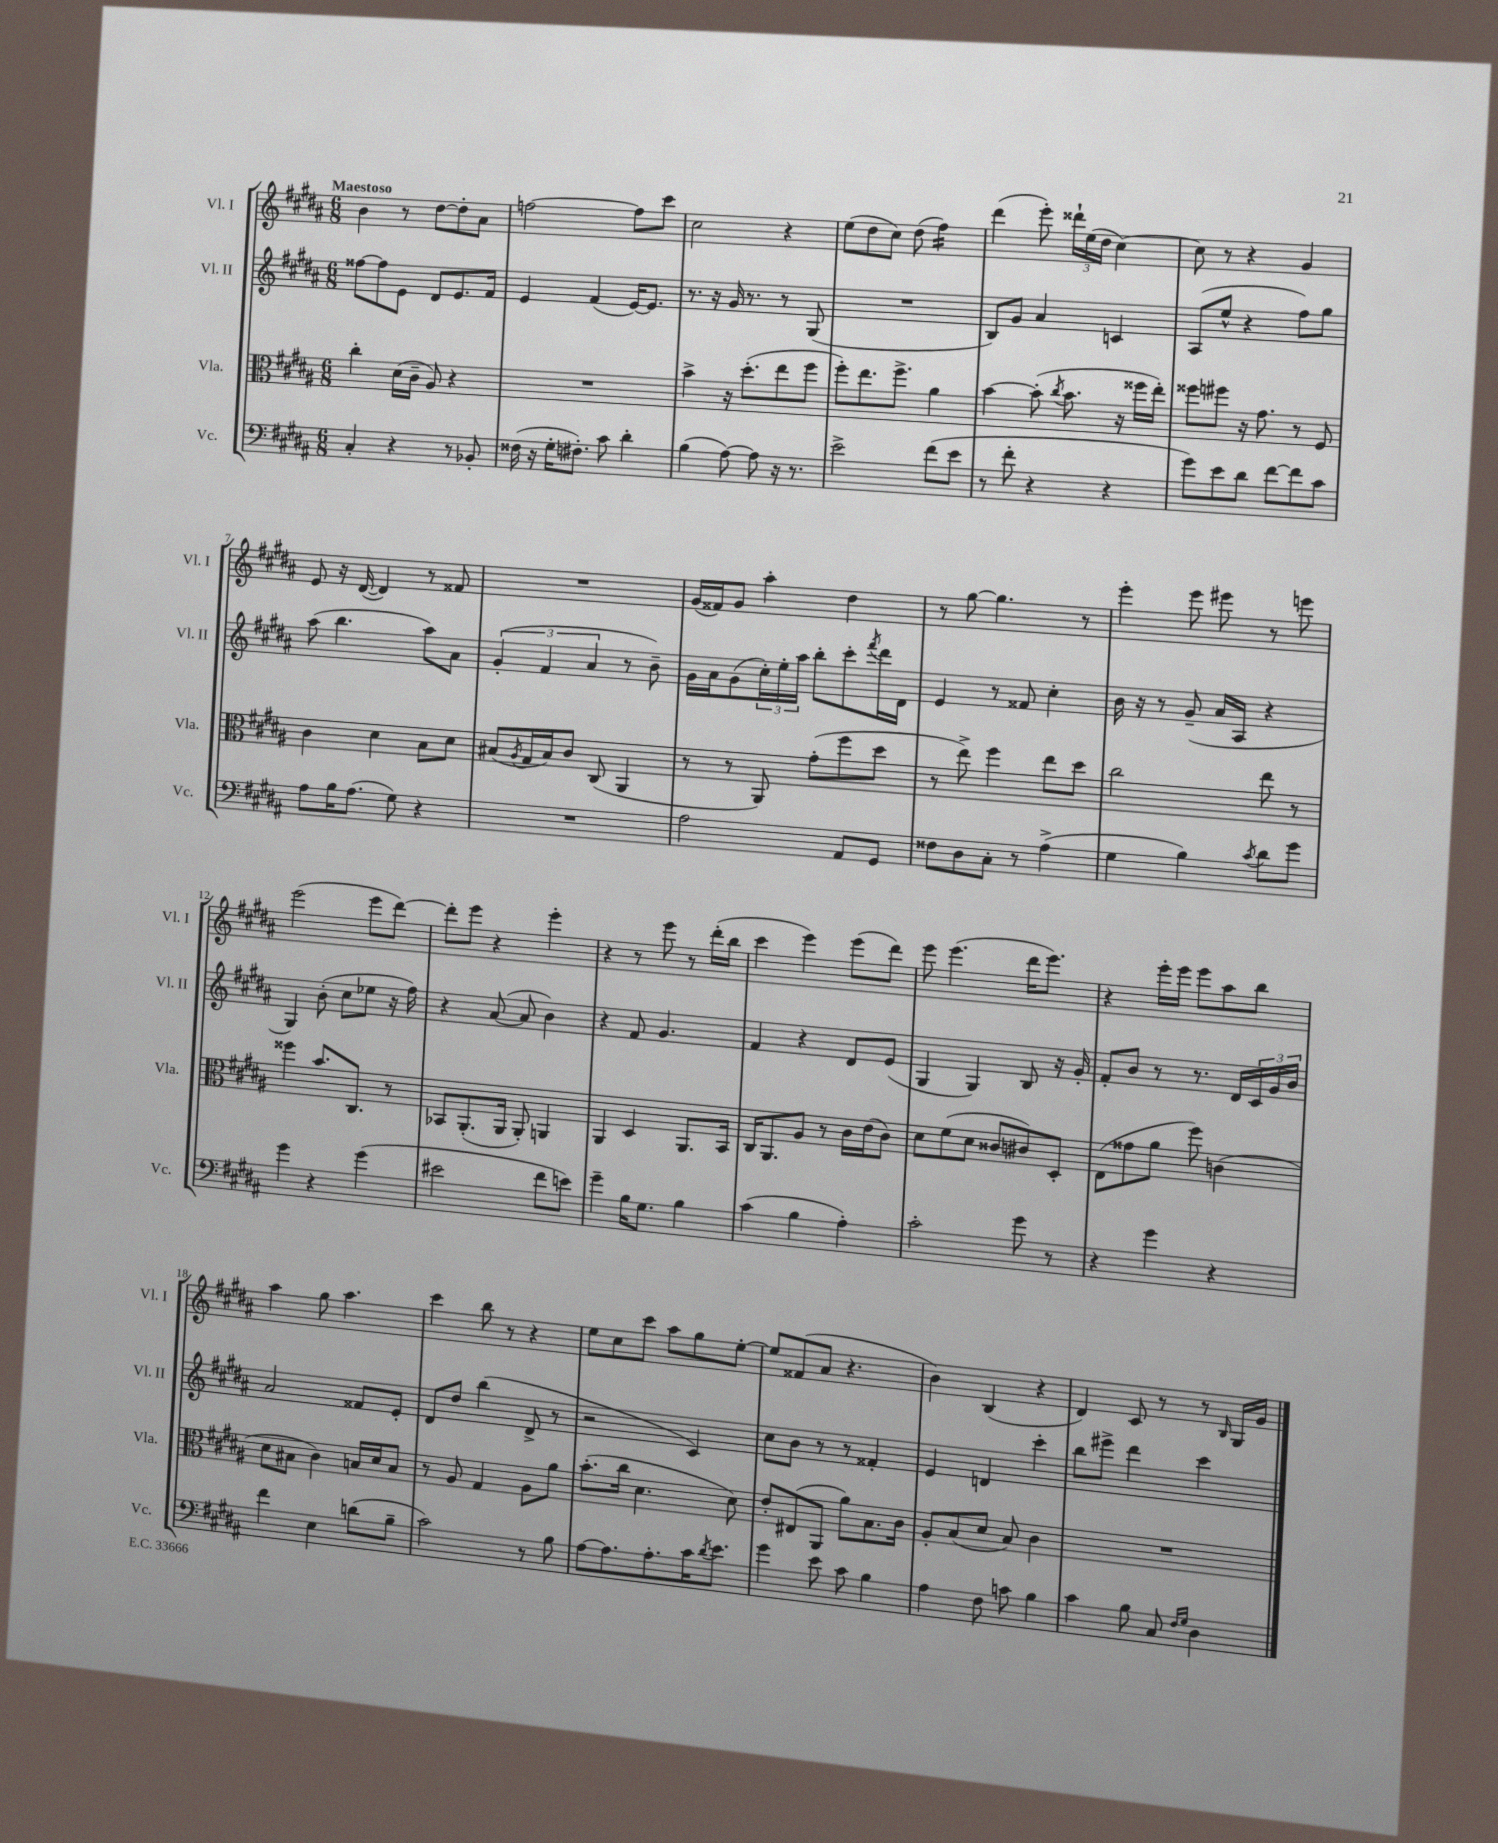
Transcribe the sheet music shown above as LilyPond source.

<<
\new StaffGroup <<
\new Staff = "s0" \with { instrumentName = "Vl. I" shortInstrumentName = "Vl. I" } {
    \clef treble \key b \major \numericTimeSignature \time 6/8 \tempo "Maestoso"
    b'4 r8 dis''8~ dis''8-. ais'8 |
    f''2~ f''8 cis'''8 |
    cis''2 r4 |
    e''8( dis''8 cis''8) dis''8( fis''4:16) |
    dis'''4( e'''8-.) \tuplet 3/2 { disis'''16-! e''16( dis''16 } cis''4~) |
    cis''8 r8 r4 gis'4 |
    e'8 r16 dis'16~( dis'4) r8 fisis'8 |
    R2. |
    gis'16( fisis'16) gis'8 ais''4-. dis''4 |
    r8 gis''8~ gis''4. r8 |
    e'''4-. e'''8 eis'''8 r8 e'''8 |
    e'''2( e'''8 dis'''8~) |
    dis'''8-. e'''8 r4 e'''4-. |
    r4 r8 e'''8 r8 dis'''16-.( b''16 |
    cis'''4 e'''4) e'''8( dis'''8) |
    e'''8 e'''4.( dis'''16 e'''8.) |
    r4 e'''16-. e'''16 e'''8 ais''8 b''8 |
    ais''4 gis''8 ais''4. |
    cis'''4 b''8 r8 r4 |
    e''8 cis''8 cis'''8 ais''8 gis''8 e''8~-. |
    e''8 fisis'8( ais'8 r4. |
    b'4) b4( r4 |
    dis'4) cis'8 r8 r8 \grace { b16 } gis16 gis'16 \bar "|." |
}
\new Staff = "s1" \with { instrumentName = "Vl. II" shortInstrumentName = "Vl. II" } {
    \clef treble \key b \major \numericTimeSignature \time 6/8
    fisis''8~ fisis''8 e'8 dis'8 e'8. fis'16 |
    e'4 fis'4( e'16~) e'8. |
    r8. r16 gis'16 r8. r8 gis8( |
    R2. |
    b8) gis'8 ais'4 c'4 |
    ais8( e''8-^ r4 fis''8) gis''8 |
    ais''8( b''4. ais''8) ais'8 |
    \tuplet 3/2 { gis'4-.( fis'4 ais'4 } r8 b'8--) |
    gis'16 ais'16 gis'8( \tuplet 3/2 { cis''16-.) e''16-. ais''16 } b''8-. cis'''8-. \acciaccatura { fis'''8 } dis'''16 dis'16 |
    e'4 r8 fisis'8 cis''4-. |
    b'16 r16 r8 gis'8--( ais'16 ais16 r4 |
    gis4) b'8-.( cis''8 ees''8 r16 fis''16) |
    r4 ais'8~( ais'8 b'4) |
    r4 fis'8 gis'4. |
    fis'4 r4 dis'8 e'8( |
    gis4 gis4) b8 r16 gis'16-. |
    fis'8-. b'8 r8 r8. dis'16 \tuplet 3/2 { cis'16 gis'16 b'16 } |
    ais'2 fisis'8 e'8-. |
    dis'8 dis''8 b''4( dis'8-> r8 |
    r2 cis'4) |
    cis''8 b'8 r8 r8 fisis'4-. |
    e'4 d'4 cis'''4-. |
    b''8 eis'''8-> dis'''4 cis'''4 \bar "|." |
}
\new Staff = "s2" \with { instrumentName = "Vla." shortInstrumentName = "Vla." } {
    \clef alto \key b \major \numericTimeSignature \time 6/8
    cis''4-. dis'16( cis'16-- ais8) r4 |
    R2. |
    b'4-> r16 dis''8.-.( e''8 fis''8 |
    fis''8-.) e''8. fis''8.-> ais'4 |
    b'4~ b'8-.( \acciaccatura { cis''8 } b'8. r16 fisis''16 e''16-.) |
    fisis''8 fis''8 r16 gis'8. r8 fis8 |
    cis'4 dis'4 b8 dis'8 |
    bis8( \acciaccatura { ais8 } gis16 bis16) cis'8 cis8( ais,4 |
    r8 r8 ais,8) gis'8-.( fis''8 dis''8 |
    r8 e''8->) fis''4 e''8 dis''8 |
    cis''2 e''8 r8 |
    fisis''4 b'8. cis8. r8 |
    bes,8 ais,8.-.( ais,16 ais,8-.) a,4 |
    ais,4 dis4 ais,8. b,16 |
    cis16 ais,8. ais8 r8 cis'16 e'16( cis'8) |
    dis'8 fis'8( dis'8 cisis'8 cis'8) dis8-. |
    e8( gisis'8 ais'8 fis''8) c'4( |
    dis'8 bis8 cis'4) b16 dis'16 b8 |
    r8 ais8 gis4 ais8 ais'8 |
    b'8.-.( cis''16 dis'4. dis'8) |
    e'8-. eis8( ais,8 ais'8) b8. cis'16 |
    ais8-. b8( dis'8 b8) cis'4 |
    R2. \bar "|." |
}
\new Staff = "s3" \with { instrumentName = "Vc." shortInstrumentName = "Vc." } {
    \clef bass \key b \major \numericTimeSignature \time 6/8
    cis4-. r4 r8 bes,8-. |
    fisis16( r16 gis16-. fis8.-.) cis'8 dis'4-. |
    b4( ais8~) ais8 r16 r8. |
    e'2-> fis'8( e'8 |
    r8 fis'8-. r4 r4 |
    gis'8) e'8 dis'8 fis'8~ fis'8 cis'8 |
    ais8 b16 ais8.( gis8) r4 |
    R2. |
    ais2 ais,8 gis,8 |
    fisis8 dis8 cis8-. r8 ais4->( |
    gis4 b4) \acciaccatura { cis'8 } dis'8 gis'8 |
    gis'4 r4 gis'4( |
    eis'2 fis'8 e'8) |
    gis'4-- b16 gis8. b4 |
    cis'4( b4 ais4-.) |
    cis'2-. gis'8 r8 |
    r4 gis'4 r4 |
    fis'4 e4 d'8( b8-- |
    cis'2) r8 b8 |
    ais8~ ais8. ais8.-. cis'16 \acciaccatura { dis'8 } e'8. |
    gis'4 e'8 cis'8 b4 |
    ais4 fis8 c'8 b4 |
    cis'4 b8 cis8 \grace { fis16 gis16 } dis4 \bar "|." |
}
>>
>>
